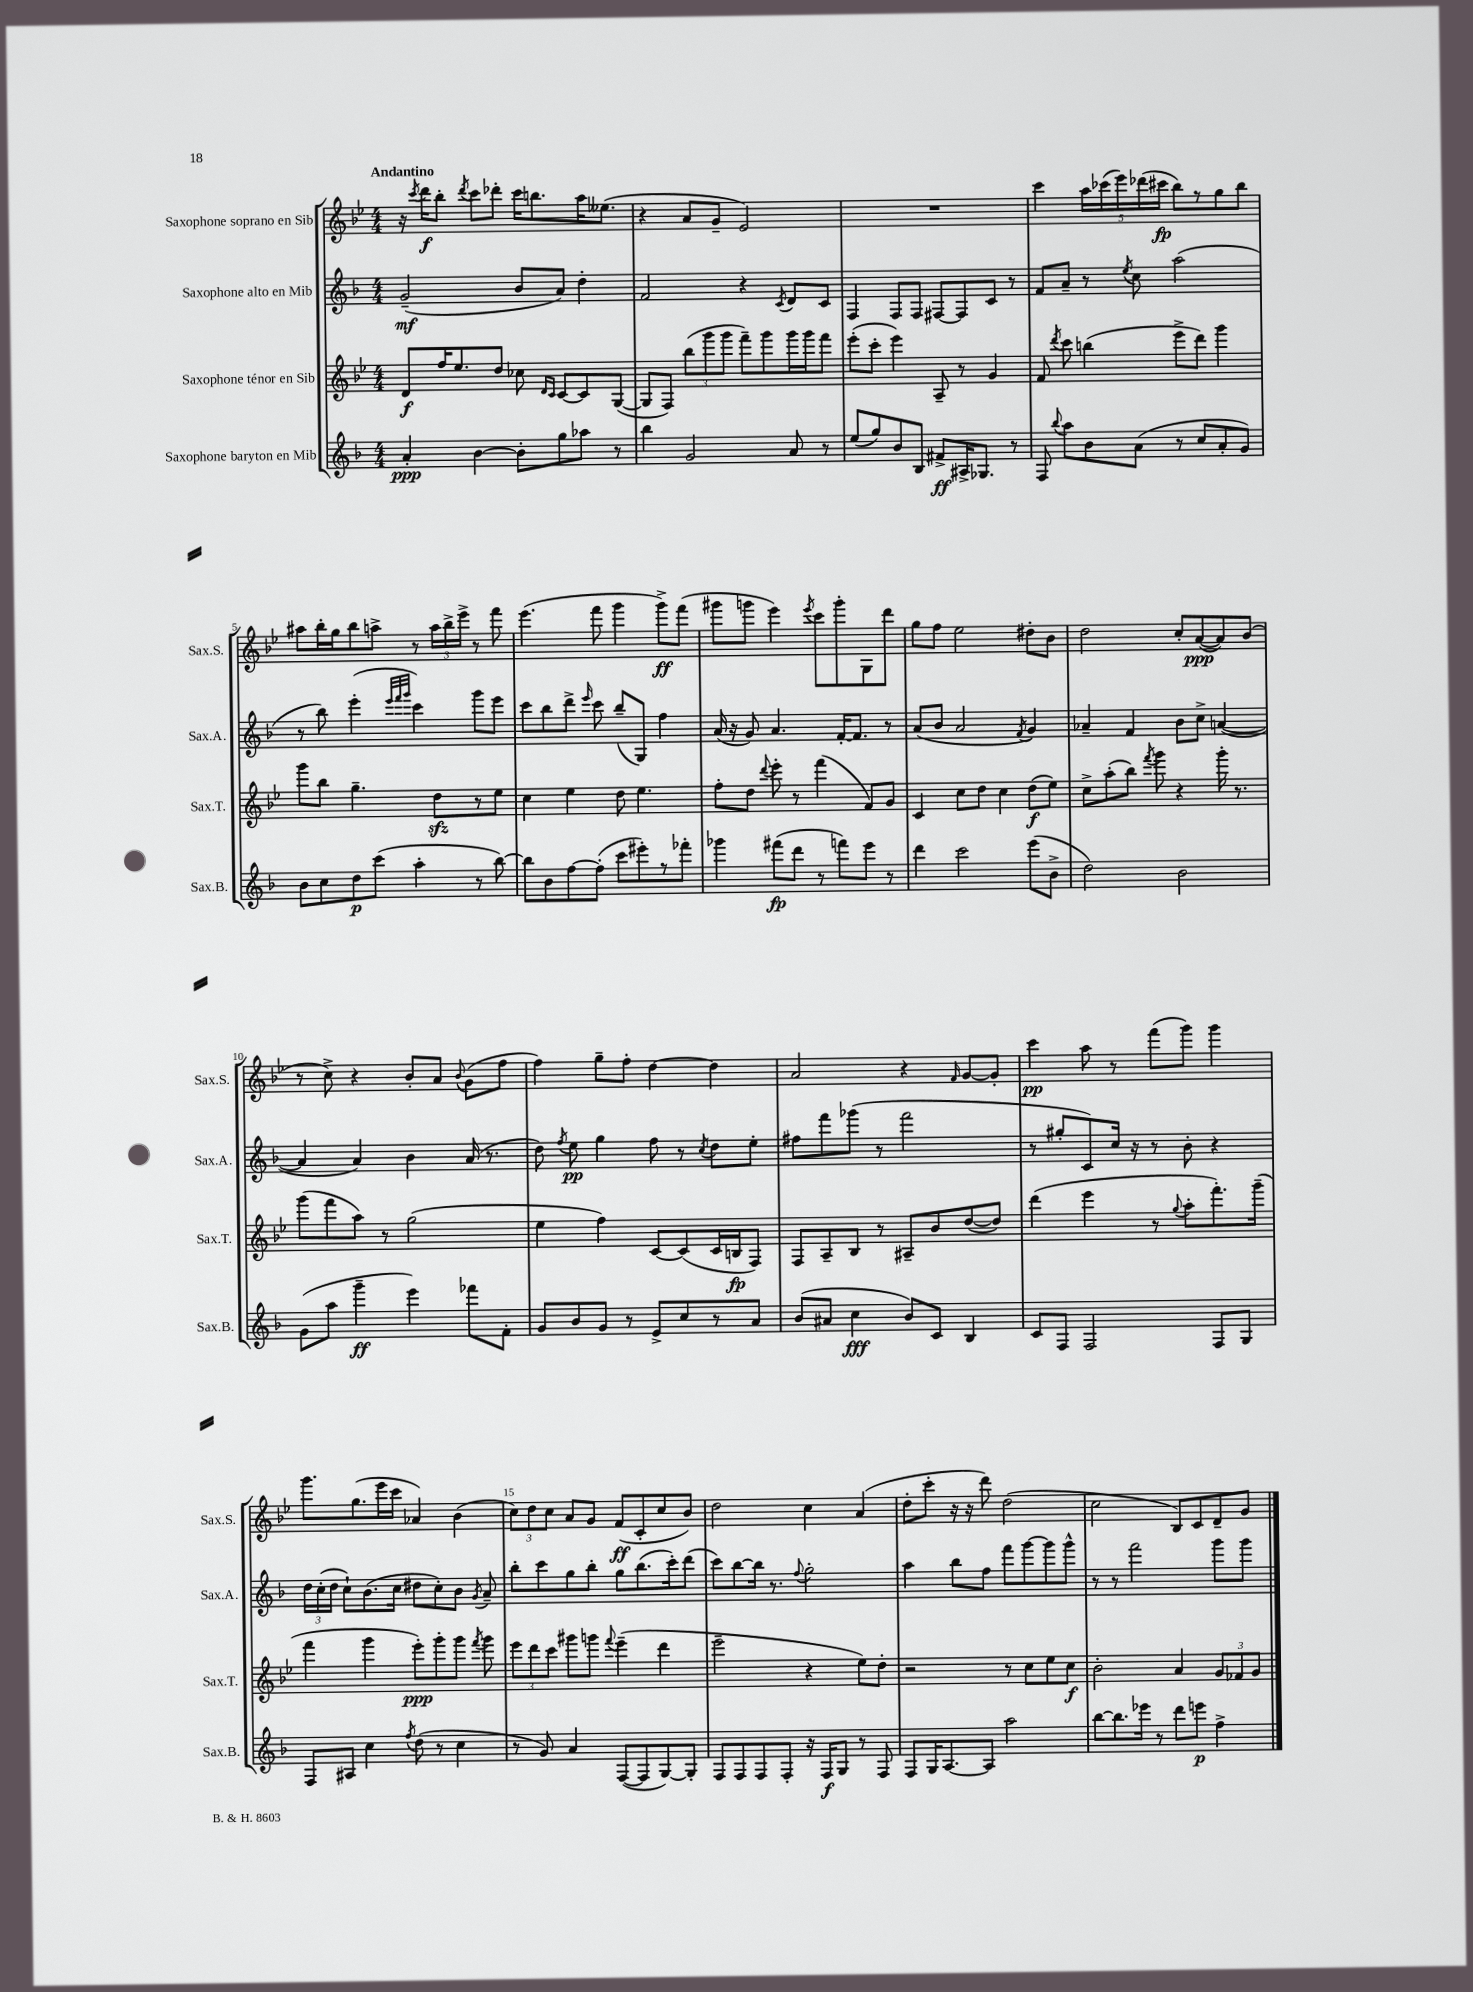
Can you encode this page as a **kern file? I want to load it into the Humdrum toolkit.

**kern	**kern	**kern	**kern
*staff4	*staff3	*staff2	*staff1
*clefG2	*clefG2	*clefG2	*clefG2
*k[b-]	*k[b-e-]	*k[b-]	*k[b-e-]
*M4/4	*M4/4	*M4/4	*M4/4
4a'/	8d/L	(2g~/	16r
.	.	.	8qccc/
.	.	.	16ddd\LK
.	16ff/K	.	8bb-'\J
.	8.ee-/	.	.
.	.	.	8qddd/
[4b-\	.	.	8ccc\L
.	8dd/J	.	8ddd-'\J
8b-'\]L	8cc-\	8b-/L	16ccc\LK
.	.	.	8.bb\
.	16qqd/LL	.	.
.	16qqc/JJ	.	.
8gg\	[8c/L	8a/J)	.
8aa-\J	8c/]	4dd'\	16aa\K
.	.	.	(8.ee--\J
8r	([8G/J	.	.
=	=	=	=
4bb-\	8G/]L	2f/	4r
.	8F/J)	.	.
2g/	(12bb-\L	.	8a/L
.	12ggg\	.	.
.	.	.	8g~/J
.	12ggg\J	.	.
.	8fff~\L)	4r	2e-/)
.	8ggg\	.	.
.	.	8qc/	.
8a/	16ggg\L	8d/L	.
.	16ggg\J	.	.
8r	8fff\J	8c/J	.
=	=	=	=
(8ee/L	(8eee-'\L	4F/	1r
8gg/)	8ccc'\J	.	.
8b-/	4eee-\)	8F/L	.
8B-/J	.	8F/J	.
8f#^/L	8A~/	[8F#/L	.
16A#^/K	8r	8F#/]	.
8.G-/J	.	.	.
.	4g/	8c/J	.
8r	.	8r	.
=	=	=	=
8F/	8f/	8f/L	4ccc\
8qqbb-/	8qddd/	.	.
8aa\L	8ccc\	8a~/J	.
8b-\	(4bb\	8r	20aa\LL
.	.	.	(20ccc-\
.	.	.	20eee-\)
.	.	8qee/	.
(8a\J	.	8cc\	.
.	.	.	(20ddd-\
.	.	.	20ccc#\JJ
8r	8eee-^\L	(2aa\	8bb-\L)
8cc/L	8ddd\J)	.	8r
8a'/	4ggg\	.	8gg\
8g/J)	.	.	8bb-\J
=	=	=	=
8b-\L	8ggg\L	8r	8aa#\L
8cc\	8bb-\J	8bb-\)	16bb-'\L
.	.	.	16gg\J
8dd\	4.gg~\	(4eee'\	8bb-\
(8ccc\J	.	.	8aa^\J
.	.	32qqeee/LLL	.
.	.	32qqfff/	.
.	.	32qqggg/JJJ	.
4aa'\	.	4ccc\)	8r
.	8dd\L	.	24aa\LL
.	.	.	24bb-^\
.	.	.	24eee-^\JJ
8r	8r	8ggg\L	8r
[8bb-\)	8ee-\J	8eee\J	8fff\
=	=	=	=
8bb-\]L	4cc\	8ccc\L	(4.eee-\
8b-\	.	8bb-\	.
[8ff\	4ee-\	8ddd^\J	.
.	.	16qqeee/	.
(8ff'\]J	.	8ccc\	8fff\
8ccc\L	8dd\	(8bb-~/L	4ggg\
8eee#'\)	4.ee-\	8G/J)	.
8r	.	4ff\	8ggg^\L)
8fff-'\J	.	.	(8fff\J
=	=	=	=
4ggg-\	8ff'\L	(16a/	8ggg#\L
.	.	16r	.
.	8dd\J	8g/)	8ggg\J
.	8qqddd/	.	.
(8fff#\L	8eee-'\	4.a/	4eee-\)
8ddd\J	8r	.	.
.	.	.	8qeee-/
8r	(4fff\	.	8ccc\L
8fff\L)	.	[16f'/LK	8ggg'\
.	.	8.f/]J	.
8eee\J	8f/L)	.	8G\
8r	8g/J	8r	8ddd\J
=	=	=	=
4ddd\	4c/	(8a/L	8gg\L
.	.	8b-/J	8ff\J
2ccc\	8cc\L	2a/	2ee-\
.	8dd\J	.	.
.	4cc\	.	.
.	.	8qf/	.
(8eee\L	(8dd\L	4g/)	8dd#'\L
8b-^\J	8ee-\J)	.	8b-\J
=	=	=	=
2dd\)	8cc^\L	4a-~/	2dd\
.	(8aa'\	.	.
.	8bb-\J)	4f/	.
.	8qfff/	.	.
.	8ggg\	.	.
2b-\	4r	8b-\L	8cc'/L
.	.	8cc^\J	([8a/
.	16ggg'\	([4a/	8a/])
.	8.r	.	.
.	.	.	(8b-/J
=	=	=	=
(8g\L	(8ggg\L	4a/]	8r
8aa\J	8fff\	.	8cc^\)
4ggg~\	8aa\J)	4a/)	4r
.	8r	.	.
4eee\)	(2gg\	4b-\	8b-'/L
.	.	.	8a/J
.	.	.	8qqb-/
8fff-\L	.	(16a/	(8g\L
.	.	8.r	.
8f'\J	.	.	8ff\J
=	=	=	=
8g/L	4ee-\	8dd\)	4ff\)
.	.	8qff/	.
8b-/	.	8ee\	.
8g/J	4ff\)	4gg\	8gg~\L
8r	.	.	8ff'\J
8e^/L	[8c/L	8ff\	[4dd\
8cc/	(8c/]	8r	.
.	.	8qcc/	.
8r	16c/L	8dd\L	4dd\]
.	16B/J	.	.
8a/J	8F/J)	8ee'\J	.
=	=	=	=
(8b-/L	8F/L	8ff#\L	2a/
8a#/J	8A~/	8fff\	.
4cc\	8B-/J	(8ggg-\J	.
.	8r	8r	.
8b-/L)	8A#~/L	2fff\	4r
8c/J	8b-/	.	.
.	.	.	16qqf/
4B-/	([8dd/	.	[8g/L
.	8dd/]J)	.	8g'/]J
=	=	=	=
8c/L	(4ddd\	8r	4ccc\
8F/J	.	8gg#'/L	.
2F/	4eee-\	8c/)	8aa\
.	.	16cc/Jk	8r
.	.	16r	.
.	8r	8r	(8fff\L
.	8qqgg/	.	.
.	8aa'\L	8b-'\	8ggg\J)
8F/L	8.fff'\)	4r	4ggg\
8G/J	.	.	.
.	(16ggg~\Jk	.	.
=	=	=	=
8F/L	4fff\	24dd\LL	8.ggg\L
.	.	(24cc'\	.
.	.	24dd\JJ	.
8A#/J	.	8cc`\L)	.
.	.	.	(8.gg\
4cc\	4ggg\	(8.b-\	.
.	.	.	16eee-\L
.	.	16cc\Jk	16ccc\JJ
8qff/	.	.	.
(8dd\	8eee-'\L)	8dd#\L	4a-/)
8r	8ggg'\	8cc'\)	.
4cc\	8ggg\J	8b-\J	(4b-\
.	8qfff/	8qg/	.
.	8ggg\	8a~/	.
=	=	=	=
8r	12eee-\L	8bb-'\L	12cc\L)
.	12ddd\	.	12dd\
8g/)	.	8ccc\	.
.	12ccc\J	.	12cc\J
4a/	8ggg#\L	8gg\	8a/L
.	8ggg\J	8bb-'\J	8g/J
.	8qqfff/	.	.
([8F/L	(4eee-~\	8gg\L	(8f/L
8F/]	.	(8.bb-\	8c'/
[8G/)	4ddd\	.	8cc/
.	.	16ccc'\k)	.
8G'/]J	.	(8ddd\J	8b-/J)
=	=	=	=
8F/L	2eee-~\	8ccc\L)	2dd\
8F/	.	[8bb-\	.
8F/	.	16bb-\]Jk	.
.	.	8.r	.
8F'/J	.	.	.
.	.	8qqff/	.
16r	4r	2gg'\	4cc\
16F/LK	.	.	.
8G/J	.	.	.
8r	8ee-\L)	.	(4a/
8F/	8dd'\J	.	.
=	=	=	=
8F/L	2r	4aa\	8dd'\L
16G/K	.	.	8ccc'\J
[8.A/	.	.	.
.	.	8bb-\L	16r
.	.	.	16r
8A/]J	.	8ff\J	8ddd\)
2aa\	8r	8fff\L	(2dd\
.	8cc\L	[8ggg\	.
.	8ee-\	8ggg\]	.
.	8cc\J	8ggg^^\J	.
=	=	=	=
[8bb-\L	2b-'\	8r	2cc\
8.bb-\]	.	8r	.
.	.	2fff\	.
16eee-\Jk	.	.	.
8r	.	.	.
8ddd\L	4a/	.	8B-/L)
8eee\J	.	.	8c/
4ff^\	12g/L	8ggg\L	8d~/
.	12f-/	.	.
.	.	8ggg\J	8g/J
.	12g/J	.	.
==	==	==	==
*-	*-	*-	*-
